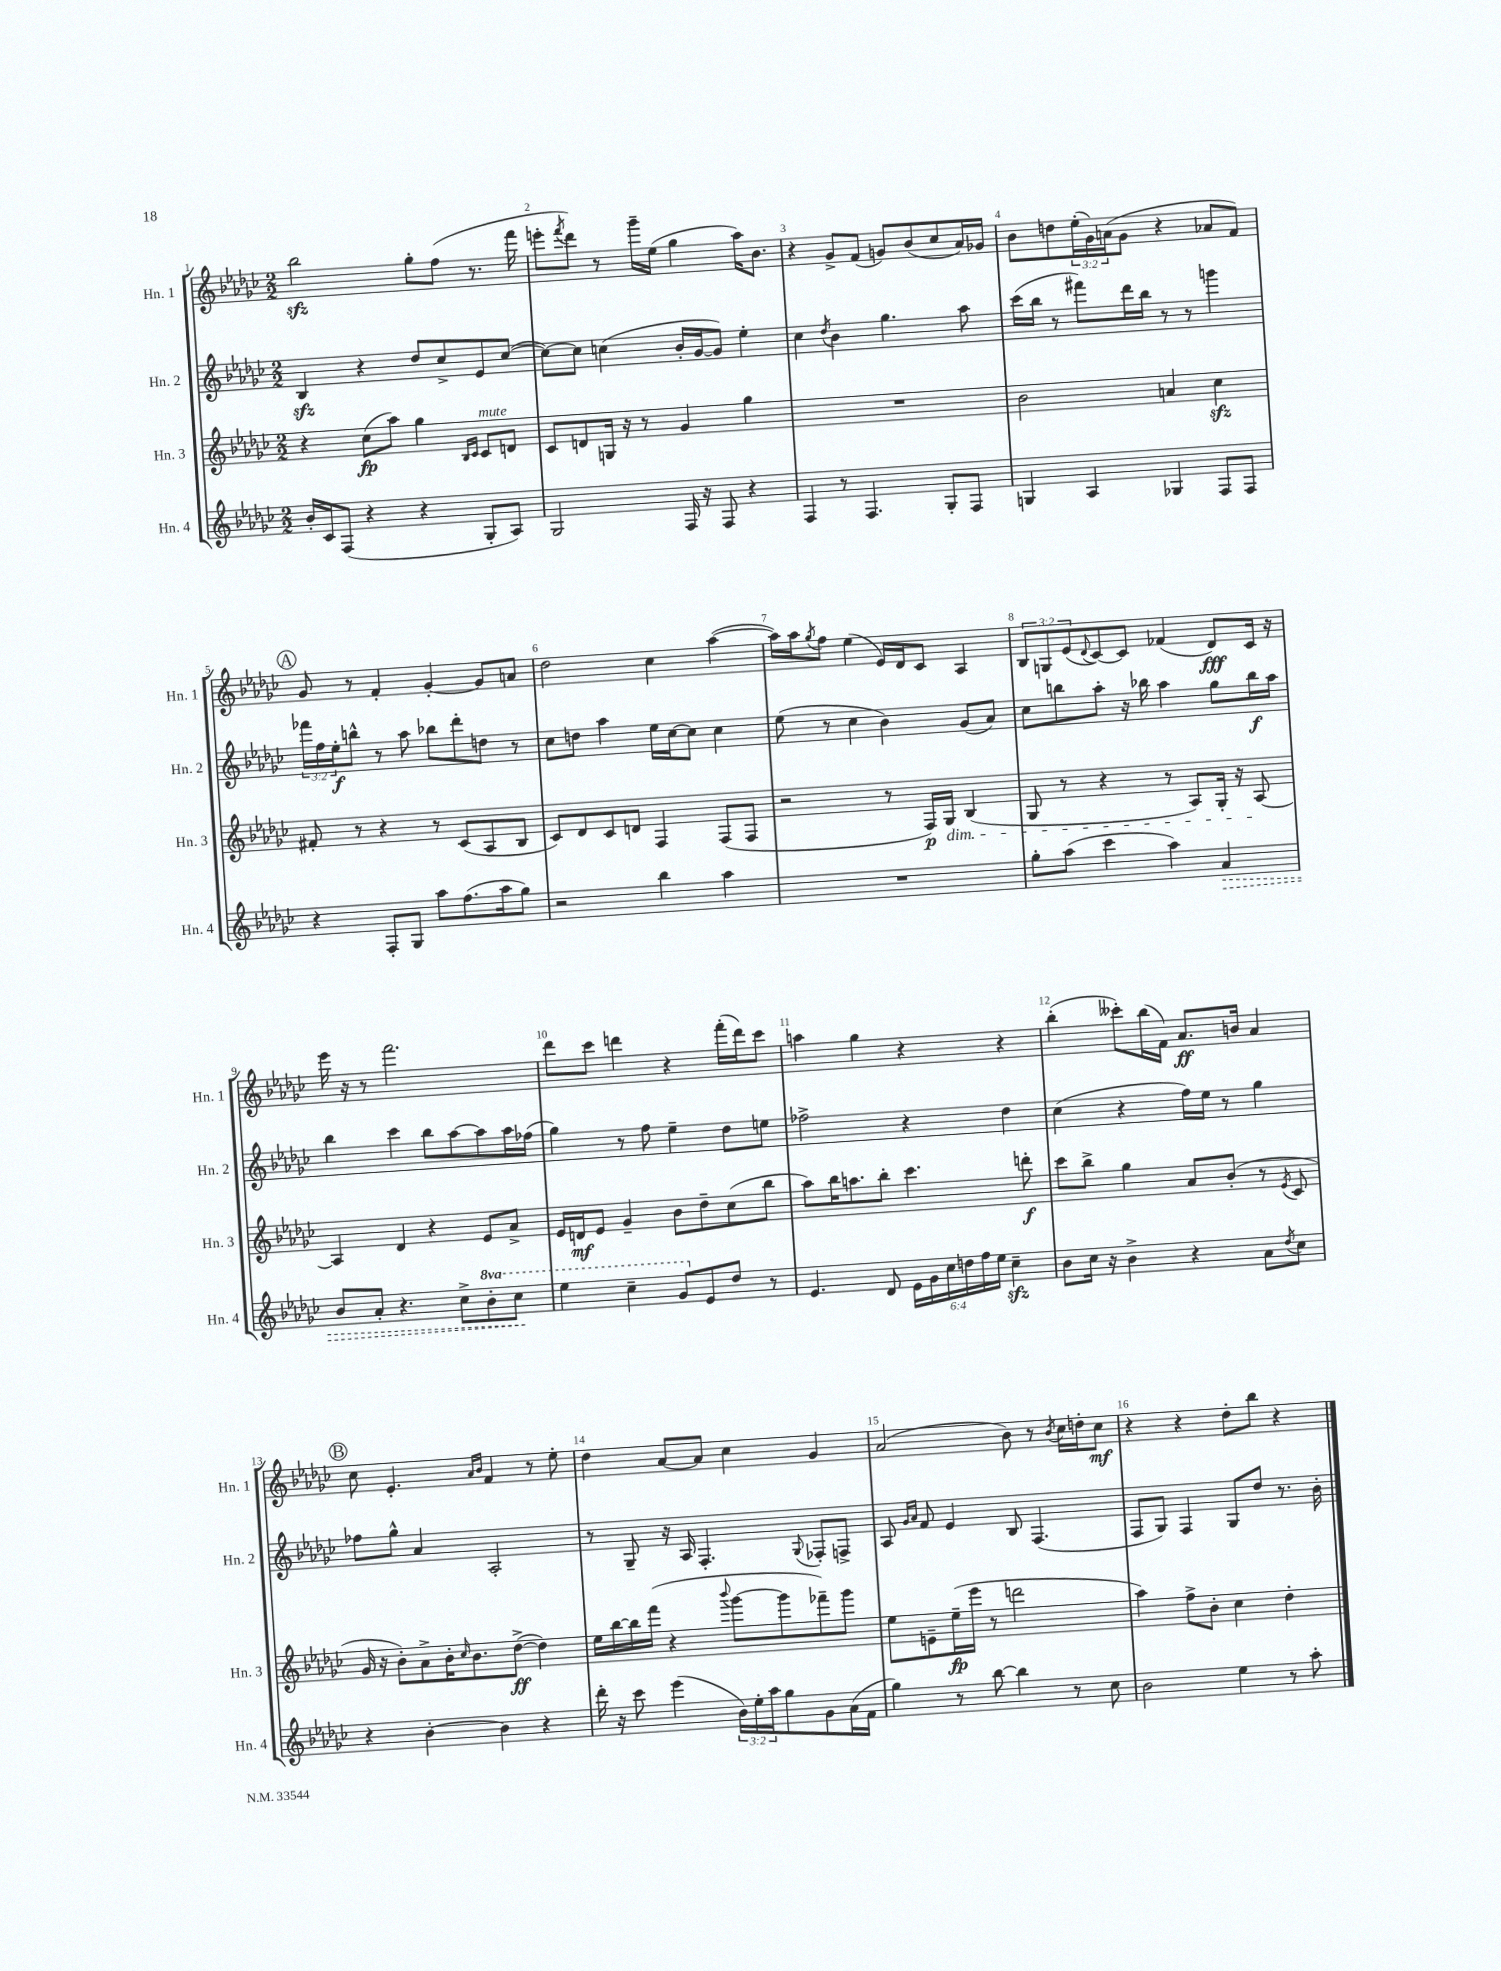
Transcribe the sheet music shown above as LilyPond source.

<<
\new StaffGroup <<
\new Staff = "s0" \with { instrumentName = "Hn. 1" shortInstrumentName = "Hn. 1" } {
    \clef treble \key ges \major \numericTimeSignature \time 2/2 \override Staff.TupletNumber.text = #tuplet-number::calc-fraction-text
    bes''2\sfz ges''8-. f''8( r8. f'''16 |
    e'''8-. \acciaccatura { f'''8 } des'''8) r8 ges'''16-- ees''16( ges''4 aes''16) bes'8. |
    r4 ges'8-> f'8( g'8) bes'8( ces''8 aes'16) ges'16 |
    bes'8 d''8 \tuplet 3/2 { ees''16-.( ges'16) a'16( } ges'8 r4 aes'8 f'8) |
    \mark \markup { \circle "A" } ges'8 r8 f'4-. ges'4~-. ges'8 a'8 |
    des''2 ces''4 aes''4~( |
    aes''16) aes''16 \acciaccatura { ges''8 } f''8 ees''4( ees'16) des'16 ces'8 aes4 |
    \tuplet 3/2 { bes8 g8 ees'8( } \appoggiatura { des'8 } ces'8~) ces'8 fes'4( des'8\fff) ces'16 r16 |
    ees'''16 r16 r8 f'''2. |
    des'''8 ces'''8 d'''4 r4 f'''16-.( d'''16) ces'''8 |
    a''4 ges''4 r4 r4 |
    bes''4-.( ceses'''8-.) bes''16( f'16) aes'8.\ff b'16 aes'4 |
    \mark \markup { \circle "B" } ces''8 ees'4.-. \grace { aes'16 bes'16 } f'4 r8 ees''8-. |
    des''4 aes'8~ aes'8 ces''4 ges'4 |
    aes'2( bes'8) r8 \acciaccatura { bes'8 } ces''16 d''16-. ces''8\mf |
    r4 r4 des''8-. bes''8 r4 \bar "|." |
}
\new Staff = "s1" \with { instrumentName = "Hn. 2" shortInstrumentName = "Hn. 2" } {
    \clef treble \key ges \major \numericTimeSignature \time 2/2 \override Staff.TupletNumber.text = #tuplet-number::calc-fraction-text
    bes4\sfz r4 des''8 ces''8-> ees'8 ces''8~( |
    ces''8~) ces''8 c''4( bes'16-. ges'16~ ges'8) ees''4-. |
    ces''4 \acciaccatura { des''8 } bes'4 ges''4. aes''8 |
    ces'''16( bes''16 r8 fis'''8) des'''16 bes''16 r8 r8 g'''4 |
    \mark \markup { \circle "A" } \tuplet 3/2 { fes'''16 f''16 ees''16-.\f } b''8-^ r8 aes''8 bes''8 des'''8-. d''8 r8 |
    ces''8 d''8 aes''4 ees''16 ces''16~ ces''8 ces''4 |
    ees''8( r8 ces''4 bes'4) ges'8( aes'8) |
    ces''8 b''8 aes''8-. r16 bes''16 aes''4 ges''8 bes''16\f aes''16 |
    bes''4 ces'''4 bes''8 aes''8~ aes''8 aes''16 fes''16( |
    ges''4) r8 f''8 ees''4-- des''8 e''8 |
    fes''2-> r4 des''4 |
    ces''4( r4 f''16) ees''16 r8 ges''4 |
    \mark \markup { \circle "B" } fes''8 ges''8-^ aes'4 aes2-. |
    r8 ges8-- r16 aes16 f4.-. \appoggiatura { ges8 } fes8-. f8-> |
    aes8 \grace { ges'16 aes'16 } f'8 ees'4 bes8 f4.( |
    f8 ges8) f4 ges8 des''8 r8. bes'16-. \bar "|." |
}
\new Staff = "s2" \with { instrumentName = "Hn. 3" shortInstrumentName = "Hn. 3" } {
    \clef treble \key ges \major \numericTimeSignature \time 2/2
    r4 ces''8\fp( aes''8) ges''4 \grace { bes16 ces'16 } ces'8^\markup { \italic "mute" } d'8 |
    ces'8 d'8 g16 r16 r8 ges'4 ges''4 |
    R1 |
    bes'2 a'4 ces''4\sfz |
    \mark \markup { \circle "A" } fis'8-. r8 r4 r8 ces'8( aes8 bes8 |
    ces'8) des'8 ces'8 d'8 f4 f8( f8 |
    r2 r8 f16\p) ges16\dim bes4( |
    ges8 r8 r4 r8 aes8) ges16-. r16 aes8~\! |
    aes4 des'4 r4 ees'8 aes'8-> |
    ees'16 d'16\mf ees'8 ges'4-- bes'8 des''8-- ces''8( bes''8 |
    aes''8) bes''16 a''8. bes''8-. ces'''4. d'''8-.\f |
    ces'''8 bes''8-> ges''4 aes'8 bes'8-.( r8 \acciaccatura { ees'8 } ces'8 |
    \mark \markup { \circle "B" } ges'16 r16 bes'8-.) aes'8-> bes'16-. \grace { ces''16 } bes'8. des''8~->\ff( des''4) |
    ees''16 bes''16~ bes''16 f'''16( r4 \appoggiatura { bes'''8 } ges'''8~ ges'''8 fes'''8--) ges'''8 |
    ees''8 e'8-- ees''16--\fp( ees'''16 r8 d'''2 |
    aes''4) f''8-> bes'8-. ces''4 des''4-. \bar "|." |
}
\new Staff = "s3" \with { instrumentName = "Hn. 4" shortInstrumentName = "Hn. 4" } {
    \clef treble \key ges \major \numericTimeSignature \time 2/2 \override Staff.TupletNumber.text = #tuplet-number::calc-fraction-text \set Staff.ottavationMarkups = #ottavation-simple-ordinals
    bes'16-. ces'16 f8( r4 r4 ges8-. aes8) |
    ges2 f16 r16 f8 r4 |
    f4 r8 f4. ges8-. f8 |
    g4 aes4 ges4 f8 f8 |
    \mark \markup { \circle "A" } r4 f8-. ges8 aes''8 f''8.( aes''16 ges''8) |
    r2 bes''4 aes''4 |
    R1 |
    ges''8-. aes''8( ces'''4 aes''4) \once \override Hairpin.style = #'dashed-line aes'4\> |
    bes'8 aes'8-. r4. ces''8-> \ottava #1 bes''8-. ces'''8\! |
    ees'''4 ces'''4-- ges''8 \ottava #0 ees'8 des''8 r8 |
    ees'4. des'8 \tuplet 6/4 { ees'16 ges'16 ces''16 d''16 f''16 ees''16 } ces''4--\sfz |
    bes'8 ces''16 r16 bes'4-> r4 aes'8 \acciaccatura { des''8 } ces''8 |
    \mark \markup { \circle "B" } r4 bes'4~-. bes'4 r4 |
    des'''16-. r16 ces'''8 ees'''4( \tuplet 3/2 { bes'16) ees''16-. aes''16 } ges''8 ges'8 aes'16( f'16 |
    ges''4) r8 bes''8~ bes''4 r8 ces''8 |
    bes'2 ees''4 r8 aes''8-. \bar "|." |
}
>>
>>
\layout { \context { \Score \override BarNumber.break-visibility = ##(#f #t #t) barNumberVisibility = #all-bar-numbers-visible } }
